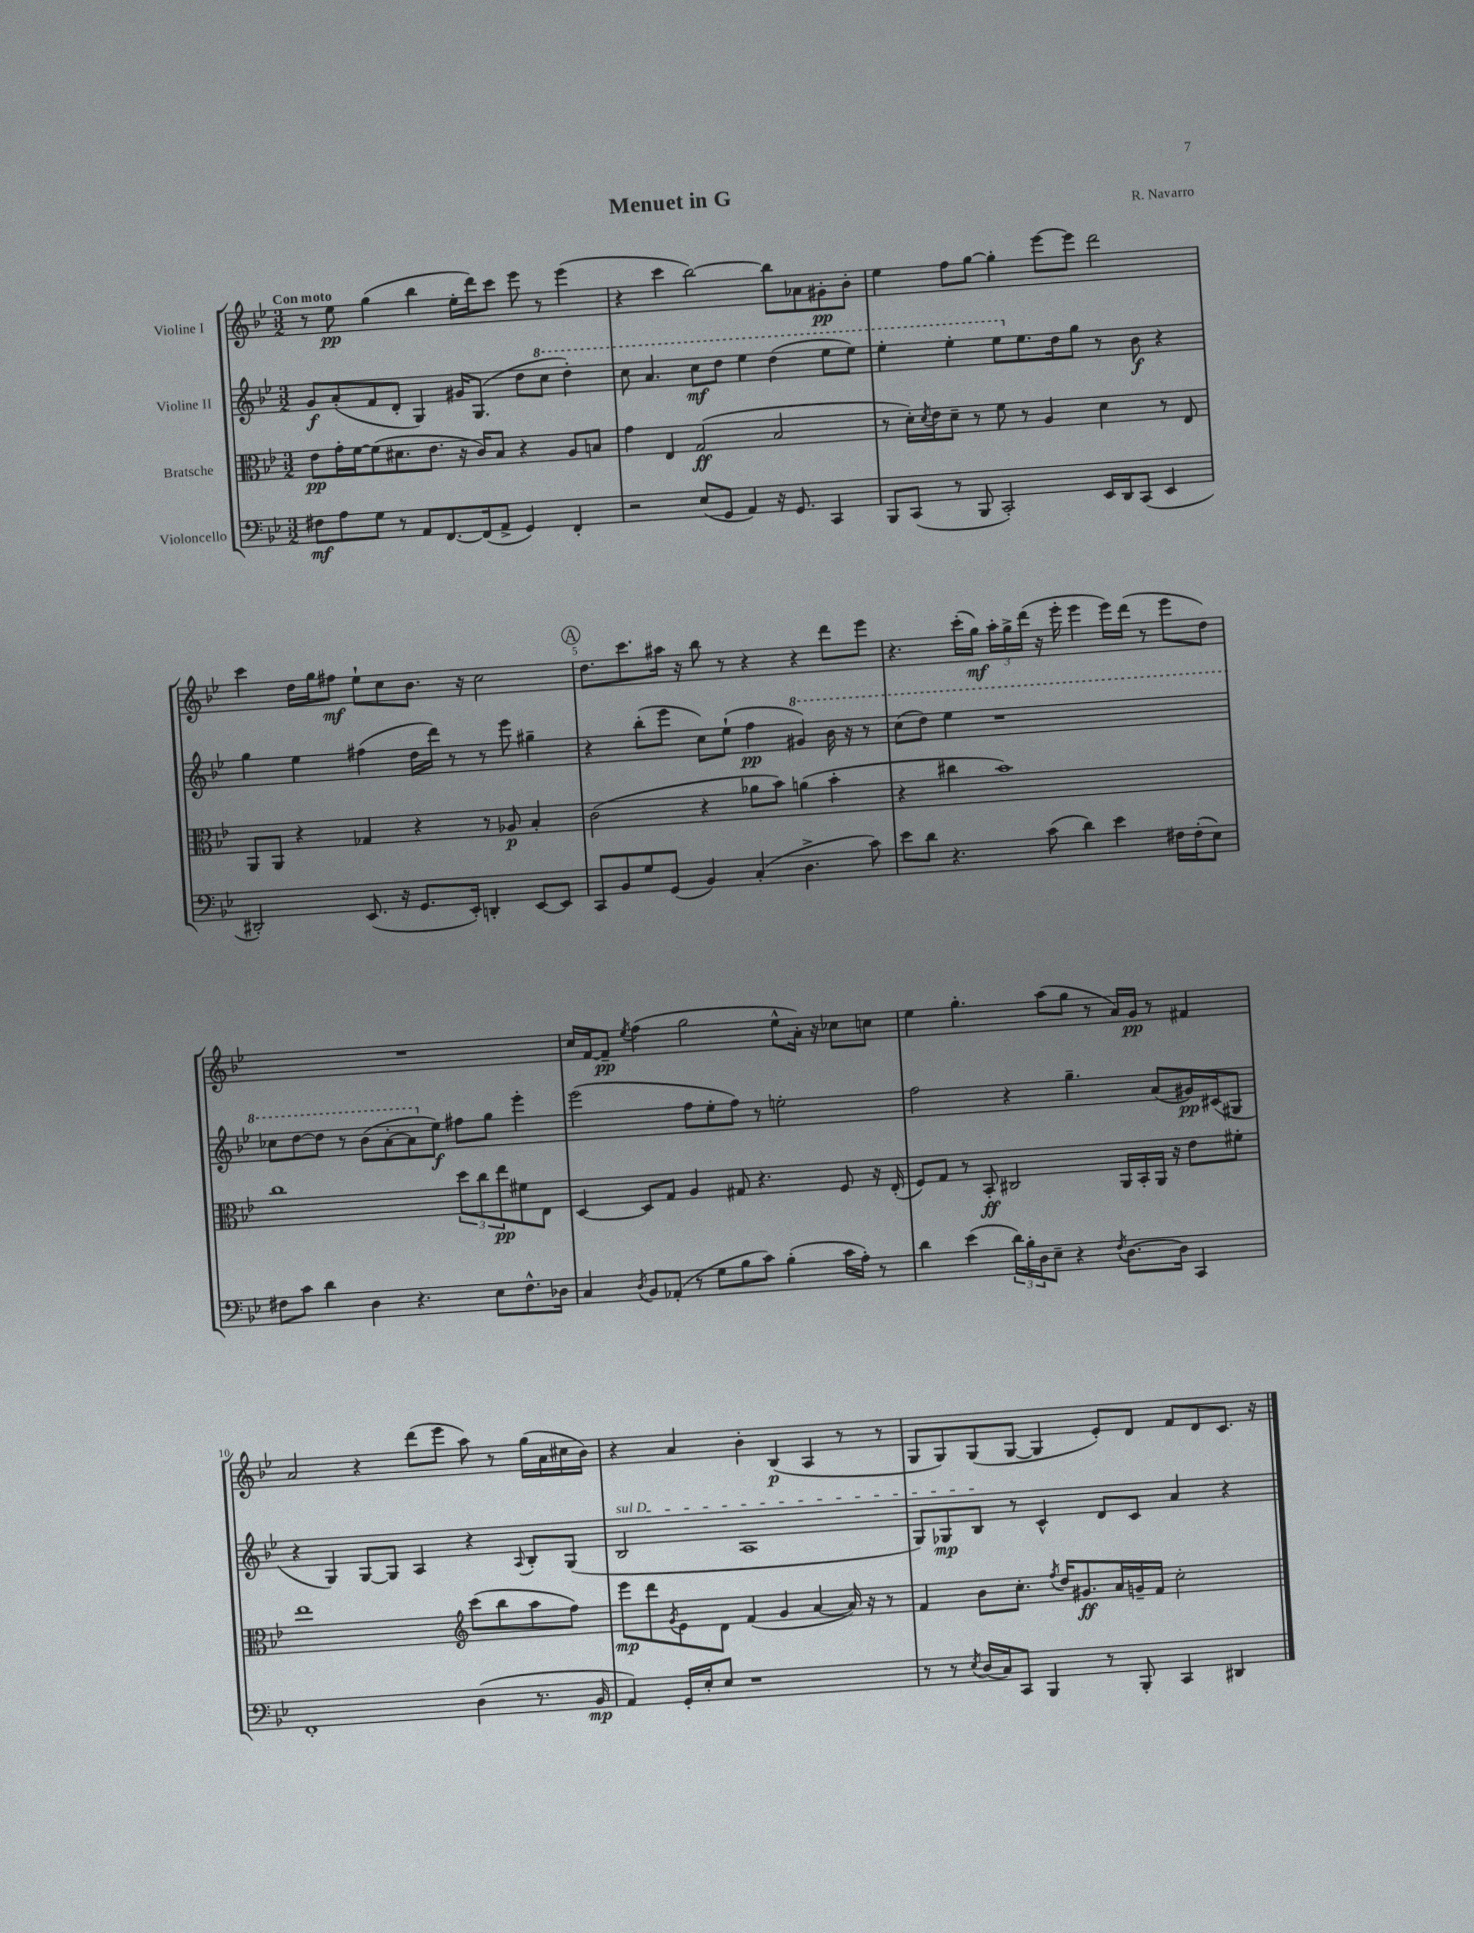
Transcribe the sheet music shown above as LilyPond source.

\header { title = "Menuet in G" composer = "R. Navarro" }
<<
\new StaffGroup <<
\new Staff = "s0" \with { instrumentName = "Violine I" } {
    \clef treble \key bes \major \numericTimeSignature \time 3/2 \tempo "Con moto"
    r8 ees''8\pp g''4( bes''4 ees''16-. d'''16) c'''8 ees'''8 r8 ees'''4( |
    r4 c'''4 bes''2~) bes''8 aes'8 gis'8-.\pp bes'8-. |
    ees''4 f''8 g''8~ g''4-. ees'''8~ ees'''8 d'''2 |
    c'''4 d''16 g''16 fis''8\mf ees''8-! c''8 bes'8. r16 c''2 |
    \mark \markup { \circle "A" } d''8. c'''8. ais''16 r16 bes''8 r8 r4 r4 d'''8 ees'''8 |
    r4. c'''16-.( g''16\mf) \tuplet 3/2 { a''16-. g''16-> d'''16( } r16 ees'''16-. ees'''4 ees'''16) d'''16( r8 ees'''8 d''8) |
    R1. |
    c''16 f'16~ f'8--\pp \acciaccatura { ees''8 } f''4( g''2 ees''8-^ a'16-.) r16 ces''8 c''8 |
    ees''4 g''4.-. a''8( g''8 r8 a'16) g'16\pp r8 fis'4 |
    a'2 r4 d'''8( ees'''8 a''8) r8 g''16( a'16 cis''16 bes'16) |
    r4 a'4 bes'4-. bes4\p( a4 r8 r8 |
    g8 g8) g8( g8~ g4 ees'8-.) d'8 f'8 d'8 c'8. r16 \bar "|." |
}
\new Staff = "s1" \with { instrumentName = "Violine II" } {
    \clef treble \key bes \major \numericTimeSignature \time 3/2
    g'8\f a'8-.( f'8 d'8-. g4) gis'16 g8.( d''8 \ottava #1 c'''8 d'''4-.) |
    c'''8 a''4. c'''8\mf d'''8 ees'''4 d'''4( ees'''8 ees'''8) |
    ees'''4-. ees'''4-. ees'''8 \ottava #0 ees''8. d''16 g''8 r8 bes'8\f r4 |
    g''4 ees''4 fis''4( d''16 d'''16) r8 r8 ees'''8 gis''4-- |
    \mark \markup { \circle "A" } r4 bes''8-.( ees'''8 c''8) ees''8-!( f''4\pp \ottava #1 gis''4) bes''16 r16 r8 |
    c'''8( d'''8) ees'''4 r1 |
    ces'''8 d'''8~ d'''8 r8 bes''8( a''8~-. a''8 \ottava #0 ees''8\f) fis''8 g''8 ees'''4-. |
    ees'''2( f''8 ees''8-. f''8) r8 e''2-. |
    f''2 r4 g''4.-- a'8( gis'16\pp) cis'16( gis8 |
    r4 g4) g8~ g8 a4 r4 \appoggiatura { a8 } bes8-. g8( |
    \once \override TextSpanner.bound-details.left.text = \markup { \italic "sul D" } bes2\startTextSpan a1 |
    g8) ges8\mp bes8\stopTextSpan r8 c'4-^ d'8 c'8 a'4 r4 \bar "|." |
}
\new Staff = "s2" \with { instrumentName = "Bratsche" } {
    \clef alto \key bes \major \numericTimeSignature \time 3/2
    ees'8\pp g'16-. f'16~ f'8( dis'8. ees'8. r16 c'16) bes8 r4 a8 b8 |
    g'4 ees4 g2\ff( bes2 |
    r8 d'16-.) \acciaccatura { d'8 } ees'16 d'8-- r8 f'8 r8 a4 d'4 r8 ees8 |
    a,8 a,8 r4 ges4 r4 r8 aes8\p bes4-. |
    \mark \markup { \circle "A" } c'2( r4 aes'8 bes'8) a'4( bes'4-. |
    r4 cis''4 bes'1) |
    c''1 \tuplet 3/2 { d''8 c''8 ees''8\pp } fis'8 ees8 |
    d4~ d8 g8 a4 gis8 r4. f8 r16 ees16-.( |
    f8) g8 r8 bes,8-.\ff cis2 a,16 bes,16-. a,16 r16 ees'8 fis'8-. |
    ees''1 \clef treble c'''8( bes''8 a''8 f''8) |
    ees'''8\mp d'''8 \acciaccatura { g'8 } ees'8 d'8 f'4( g'4 a'4~ a'16) r16 r8 |
    f'4 bes'8 c''8.-. \acciaccatura { f''8 } d''16 gis'8.\ff a'16 g'16-- f'16 c''2-. \bar "|." |
}
\new Staff = "s3" \with { instrumentName = "Violoncello" } {
    \clef bass \key bes \major \numericTimeSignature \time 3/2
    fis8\mf a8 g8 r8 a,8 f,8.~ f,16( a,8-> g,4) f,4-. |
    r2 ees8( g,8 a,4) r16 g,8. c,4 |
    bes,,8 c,8( r8 bes,,8 c,2-.) ees,16 d,16 c,8( ees,4 |
    dis,2-.) ees,8.( r16 g,8. ees,16-.) d,4-. ees,8~ ees,8 |
    \mark \markup { \circle "A" } c,8 bes,8 g8 g,8( bes,4) c4-.( d4.-> c'8) |
    ees'8 d'8 r4. c'8( d'4) ees'4 fis16 fis16-.( ees8) |
    fis8 c'8 d'4 d4 r4. ees8 fis8.-^ des16 |
    c4 \acciaccatura { d8 } bes,8 aes,8-.( r8 g8 bes8 c'8) bes4-.( c'16 a16-.) r8 |
    d'4 ees'4( \tuplet 3/2 { d'16) bes16-. d16 } ees8-- r4 \acciaccatura { f8 } d8.~ d16 c,4 |
    f,1-. d4( r8. bes,16\mp |
    a,4) g,16-. ees16-. ees8 r1 |
    r8 r8 \acciaccatura { ees8 } d16( c16) c,8 bes,,4 r8 bes,,8-. c,4 dis,4 \bar "|." |
}
>>
>>
\layout { \context { \Score \override BarNumber.break-visibility = ##(#f #t #t) barNumberVisibility = #(every-nth-bar-number-visible 5) } }
